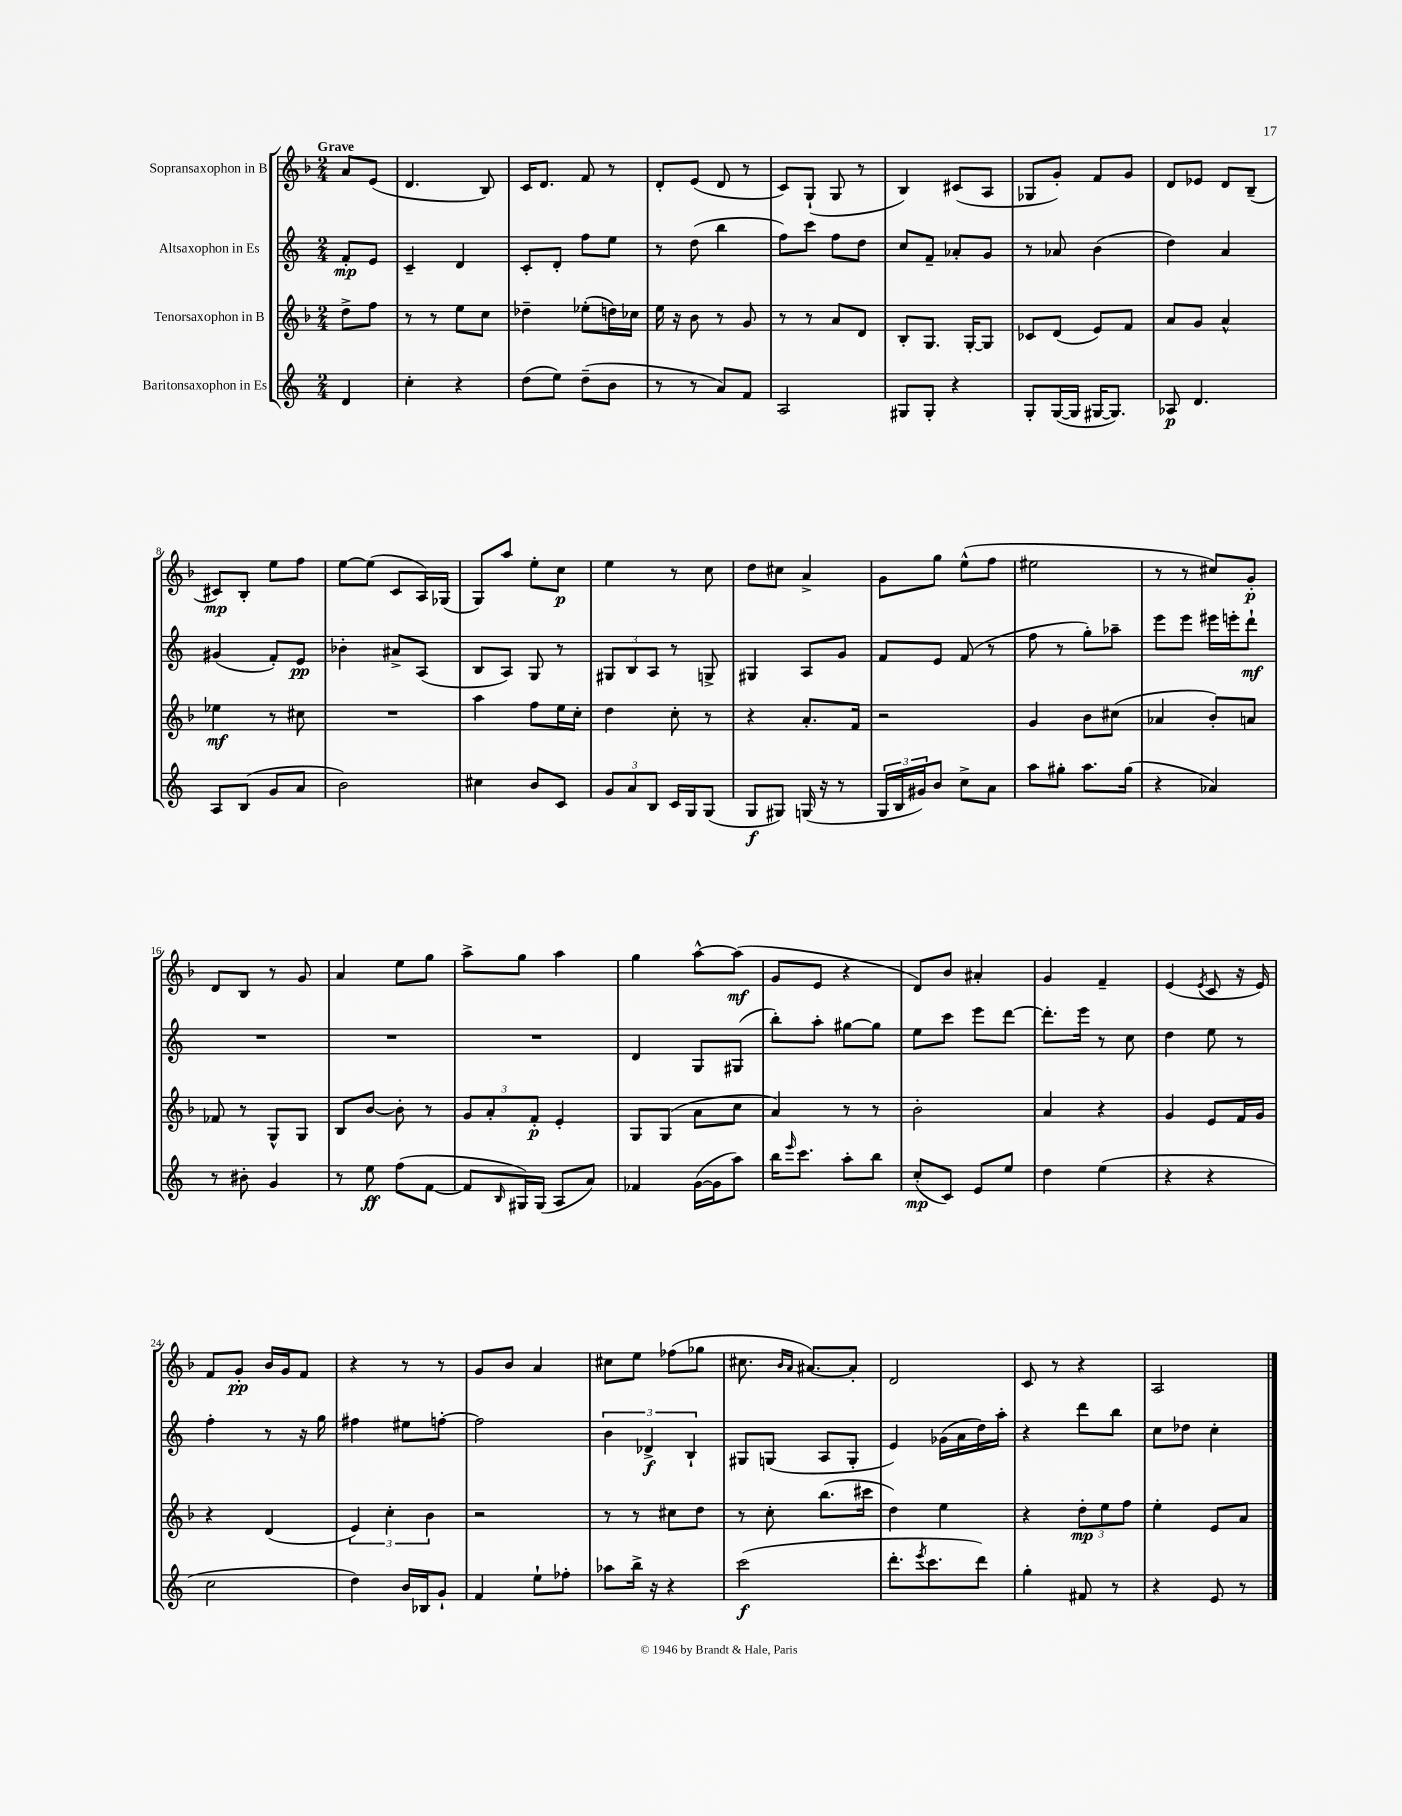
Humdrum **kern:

**kern	**dynam	**kern	**dynam	**kern	**dynam	**kern	**dynam
*part4	*part4	*part3	*part3	*part2	*part2	*part1	*part1
*staff4	*staff4	*staff3	*staff3	*staff2	*staff2	*staff1	*staff1
*I"Baritonsaxophon in Es	*	*I"Tenorsaxophon in B	*	*I"Altsaxophon in Es	*	*I"Sopransaxophon in B	*
*clefG2	*	*clefG2	*	*clefG2	*	*clefG2	*
*k[]	*	*k[b-]	*	*k[]	*	*k[b-]	*
*M2/4	*	*M2/4	*	*M2/4	*	*M2/4	*
=	=	=	=	=	=	=	=
!	!	!	!	!	!	!LO:TX:a:B:t=Grave	!
4d/	.	8dd^\L	.	8f'/L	mp	8a/L	.
.	.	8ff\J	.	8e/J	.	(8e/J	.
=1	=1	=1	=1	=1	=1	=1	=1
4cc'\	.	8r	.	4c~/	.	4.d/	.
.	.	8r	.	.	.	.	.
4r	.	8ee\L	.	4d/	.	.	.
.	.	8cc\J	.	.	.	8B-/)	.
=2	=2	=2	=2	=2	=2	=2	=2
(8dd\L	.	4dd-X~\	.	8c'/L	.	16c/KL	.
.	.	.	.	.	.	8.d/J	.
8ee\J)	.	.	.	8d'/J	.	.	.
(8dd~\L	.	(8ee-X'\L	.	8ff\L	.	8f/	.
8b\J	.	16ddn\L)	.	8ee\J	.	8r	.
.	.	16cc-X\JJ	.	.	.	.	.
=3	=3	=3	=3	=3	=3	=3	=3
8r	.	16ee\	.	8r	.	8d'/L	.
.	.	16r	.	.	.	.	.
8r	.	8b-\	.	(8dd\	.	(8e/J	.
8a/L)	.	8r	.	4bb\	.	8d/	.
8f/J	.	8g/	.	.	.	8r	.
=4	=4	=4	=4	=4	=4	=4	=4
2A/	.	8r	.	8ff\L)	.	8c/L)	.
.	.	8r	.	8ccc\J	.	(8G`/J	.
.	.	8a/L	.	8ff\L	.	8G/	.
.	.	8d/J	.	8dd\J	.	8r	.
=5	=5	=5	=5	=5	=5	=5	=5
8G#X/L	.	8B-'/L	.	8cc/L	.	4B-/)	.
8G#'/J	.	8.G/J	.	8f~/J	.	.	.
4r	.	.	.	8a-X'/L	.	(8c#X/L	.
.	.	[16G'/KL	.	.	.	.	.
.	.	8G/J]	.	8g/J	.	8A/J	.
=6	=6	=6	=6	=6	=6	=6	=6
8G'/L	.	8c-X/L	.	8r	.	8G-X/L	.
([16G/L	.	(8d/J	.	8a-X/	.	8g'/J)	.
16G/JJ]	.	.	.	.	.	.	.
[16G#X/KL	.	8e/L)	.	(4b\	.	8f/L	.
8.G#/J])	.	.	.	.	.	.	.
.	.	8f/J	.	.	.	8g/J	.
=7	=7	=7	=7	=7	=7	=7	=7
8A-X/	p	8a/L	.	4dd\)	.	8d/L	.
4.d/	.	8g/J	.	.	.	8e-X/J	.
.	.	4a^^/	.	4a/	.	8d/L	.
.	.	.	.	.	.	(8B-~/J	.
!!LO:LB:g=z
=8	=8	=8	=8	=8	=8	=8	=8
8A/L	.	4ee-X\	mf	(4g#X/	.	8c#X/L)	mp
(8B/J	.	.	.	.	.	8B-'/J	.
8g/L	.	8r	.	8f'/L)	.	8ee\L	.
8a/J	.	8cc#X\	.	8e/J	pp	8ff\J	.
=9	=9	=9	=9	=9	=9	=9	=9
2b\)	.	2r	.	4b-X'\	.	[8ee\L	.
.	.	.	.	.	.	(8ee\J]	.
.	.	.	.	8a#X^/L	.	8c/L	.
.	.	.	.	(8A/J	.	16A/L)	.
.	.	.	.	.	.	(16G-X/JJ	.
=10	=10	=10	=10	=10	=10	=10	=10
4cc#X\	.	4aa\	.	8B/L	.	8G/L)	.
.	.	.	.	8A/J)	.	8aa/J	.
8b/L	.	8ff\L	.	8G/	.	8ee'\L	.
8c/J	.	16ee\L	.	8r	.	8cc\J	p
.	.	16cc'\JJ	.	.	.	.	.
=11	=11	=11	=11	=11	=11	=11	=11
12g/L	.	4dd\	.	12G#X/L	.	4ee\	.
12a/	.	.	.	12B/	.	.	.
12B/J	.	.	.	12A/J	.	.	.
16c/LL	.	8cc'\	.	8r	.	8r	.
16G/J	.	.	.	.	.	.	.
(8G/J	.	8r	.	8Gn^/	.	8cc\	.
=12	=12	=12	=12	=12	=12	=12	=12
8G/L	f	4r	.	4G#X/	.	8dd\L	.
8G#X/J)	.	.	.	.	.	8cc#X\J	.
(16Gn/	.	8.a'/L	.	8A/L	.	4a^/	.
16r	.	.	.	.	.	.	.
8r	.	.	.	8g/J	.	.	.
.	.	16f/Jk	.	.	.	.	.
=13	=13	=13	=13	=13	=13	=13	=13
24G/LL	.	2r	.	8f/L	.	8g\L	.
24B/	.	.	.	.	.	.	.
24g#X/J)	.	.	.	.	.	.	.
8b/J	.	.	.	8e/J	.	8gg\J	.
8cc^\L	.	.	.	(8f/	.	(8ee^^\L	.
8a\J	.	.	.	8r	.	8ff\J	.
=14	=14	=14	=14	=14	=14	=14	=14
8aa\L	.	4g/	.	8ff\	.	2ee#X\	.
8gg#X'\J	.	.	.	8r	.	.	.
8.aa\L	.	8b-\L	.	8gg'\L)	.	.	.
.	.	(8cc#X\J	.	8aa-X~\J	.	.	.
(16gg#\Jk	.	.	.	.	.	.	.
=15	=15	=15	=15	=15	=15	=15	=15
4r	.	4a-X/	.	8eee\L	.	8r	.
.	.	.	.	8eee\J	.	8r	.
4a-X/)	.	8b-'/L)	.	16eee#X\LL	.	8cc#X/L)	.
.	.	.	.	16eeen'\J	.	.	.
.	.	8an/J	.	8ddd`\J	mf	8g'/J	p
!!LO:LB:g=z
=16	=16	=16	=16	=16	=16	=16	=16
8r	.	8f-X/	.	2r	.	8d/L	.
8b#X'\	.	8r	.	.	.	8B-/J	.
4g/	.	8G^^/L	.	.	.	8r	.
.	.	8G/J	.	.	.	8g/	.
=17	=17	=17	=17	=17	=17	=17	=17
8r	.	8B-/L	.	2r	.	4a/	.
8ee\	ff	[8b-/J	.	.	.	.	.
(8ff\L	.	8b-'\]	.	.	.	8ee\L	.
[8f\J	.	8r	.	.	.	8gg\J	.
=18	=18	=18	=18	=18	=18	=18	=18
8f/L]	.	12g/L	.	2r	.	8aa^\L	.
.	.	12a'/	.	.	.	.	.
16qqB/	.	.	.	.	.	.	.
16G#X/L)	.	.	.	.	.	8gg\J	.
.	.	12f'/J	p	.	.	.	.
(16G#/JJ	.	.	.	.	.	.	.
8A/L	.	4e'/	.	.	.	4aa\	.
8a/J)	.	.	.	.	.	.	.
=19	=19	=19	=19	=19	=19	=19	=19
4f-X/	.	8G/L	.	4d/	.	4gg\	.
.	.	(8G/J	.	.	.	.	.
([16g\LL	.	8a\L	.	8G/L	.	[8aa^^\L	.
16g\J]	.	.	.	.	.	.	.
8aa\J)	.	8cc\J	.	(8G#X/J	.	(8aa\J]	mf
=20	=20	=20	=20	=20	=20	=20	=20
16bb\KL	.	4a/)	.	8bb'\L)	.	8g/L	.
16qqeee/	.	.	.	.	.	.	.
8.ccc\J	.	.	.	.	.	.	.
.	.	.	.	8aa'\J	.	8e/J	.
8aa'\L	.	8r	.	[8gg#X\L	.	4r	.
8bb\J	.	8r	.	8gg#\J]	.	.	.
=21	=21	=21	=21	=21	=21	=21	=21
(8cc'/L	mp	2b-'\	.	8ee\L	.	8d/L)	.
8c/J)	.	.	.	8ccc\J	.	8b-/J	.
8e/L	.	.	.	8eee\L	.	4a#X'/	.
8ee/J	.	.	.	[8ddd\J	.	.	.
=22	=22	=22	=22	=22	=22	=22	=22
4dd\	.	4a/	.	8.ddd'\L]	.	4g/	.
.	.	.	.	16eee\Jk	.	.	.
(4ee\	.	4r	.	8r	.	4f~/	.
.	.	.	.	8cc\	.	.	.
=23	=23	=23	=23	=23	=23	=23	=23
4r	.	4g/	.	4dd\	.	(4e/	.
.	.	.	.	.	.	8qe/	.
4r	.	8e/L	.	8ee\	.	8c/	.
.	.	16f/L	.	8r	.	16r	.
.	.	16g/JJ	.	.	.	16e/)	.
!!LO:LB:g=z
=24	=24	=24	=24	=24	=24	=24	=24
2cc\	.	4r	.	4ff'\	.	8f/L	.
.	.	.	.	.	.	8g'/J	pp
.	.	(4d/	.	8r	.	16b-/LL	.
.	.	.	.	.	.	16g/J	.
.	.	.	.	16r	.	8f/J	.
.	.	.	.	16gg\	.	.	.
=25	=25	=25	=25	=25	=25	=25	=25
4dd\)	.	6e/)	.	4ff#X\	.	4r	.
.	.	6cc'\	.	.	.	.	.
16b/LL	.	.	.	8ee#X\L	.	8r	.
16B-X/J	.	.	.	.	.	.	.
.	.	6b-\	.	.	.	.	.
8g`/J	.	.	.	[8ffn'\J	.	8r	.
=26	=26	=26	=26	=26	=26	=26	=26
4f/	.	2r	.	2ff\]	.	8g/L	.
.	.	.	.	.	.	8b-/J	.
8ee`\L	.	.	.	.	.	4a/	.
8ff-X'\J	.	.	.	.	.	.	.
=27	=27	=27	=27	=27	=27	=27	=27
8aa-X\L	.	8r	.	6b\	.	8cc#X\L	.
16bb^\Jk	.	8r	.	.	.	8ee\J	.
.	.	.	.	6d-X^/	f	.	.
16r	.	.	.	.	.	.	.
4r	.	8cc#X\L	.	.	.	(8ff-X\L	.
.	.	.	.	6B`/	.	.	.
.	.	8dd\J	.	.	.	8gg-X\J	.
=28	=28	=28	=28	=28	=28	=28	=28
(2ccc\	f	8r	.	8G#X/L	.	8.cc#X\	.
.	.	8cc'\	.	(8Gn/J	.	.	.
.	.	.	.	.	.	16qqb-/LL	.
.	.	.	.	.	.	16qqa/JJ	.
.	.	.	.	.	.	[8.a#X/L)	.
.	.	(8.bb-\L	.	8A/L	.	.	.
.	.	.	.	8G'/J	.	8a#'/J]	.
.	.	16ccc#X\Jk	.	.	.	.	.
=29	=29	=29	=29	=29	=29	=29	=29
8.ddd'\L	.	4dd\)	.	4e/)	.	2d/	.
8qeee/	.	.	.	.	.	.	.
8.ccc\	.	.	.	.	.	.	.
.	.	4ee\	.	(16g-X\LL	.	.	.
.	.	.	.	16a\	.	.	.
8ddd\J)	.	.	.	16dd\)	.	.	.
.	.	.	.	16aa'\JJ	.	.	.
=30	=30	=30	=30	=30	=30	=30	=30
4gg'\	.	4r	.	4r	.	8c/	.
.	.	.	.	.	.	8r	.
8f#X/	.	12dd'\L	mp	8ddd\L	.	4r	.
.	.	12ee\	.	.	.	.	.
8r	.	.	.	8bb\J	.	.	.
.	.	12ff\J	.	.	.	.	.
=31	=31	=31	=31	=31	=31	=31	=31
4r	.	4ee'\	.	8cc\L	.	2A/	.
.	.	.	.	8dd-X\J	.	.	.
8e/	.	8e/L	.	4cc'\	.	.	.
8r	.	8a/J	.	.	.	.	.
==	==	==	==	==	==	==	==
*-	*-	*-	*-	*-	*-	*-	*-
